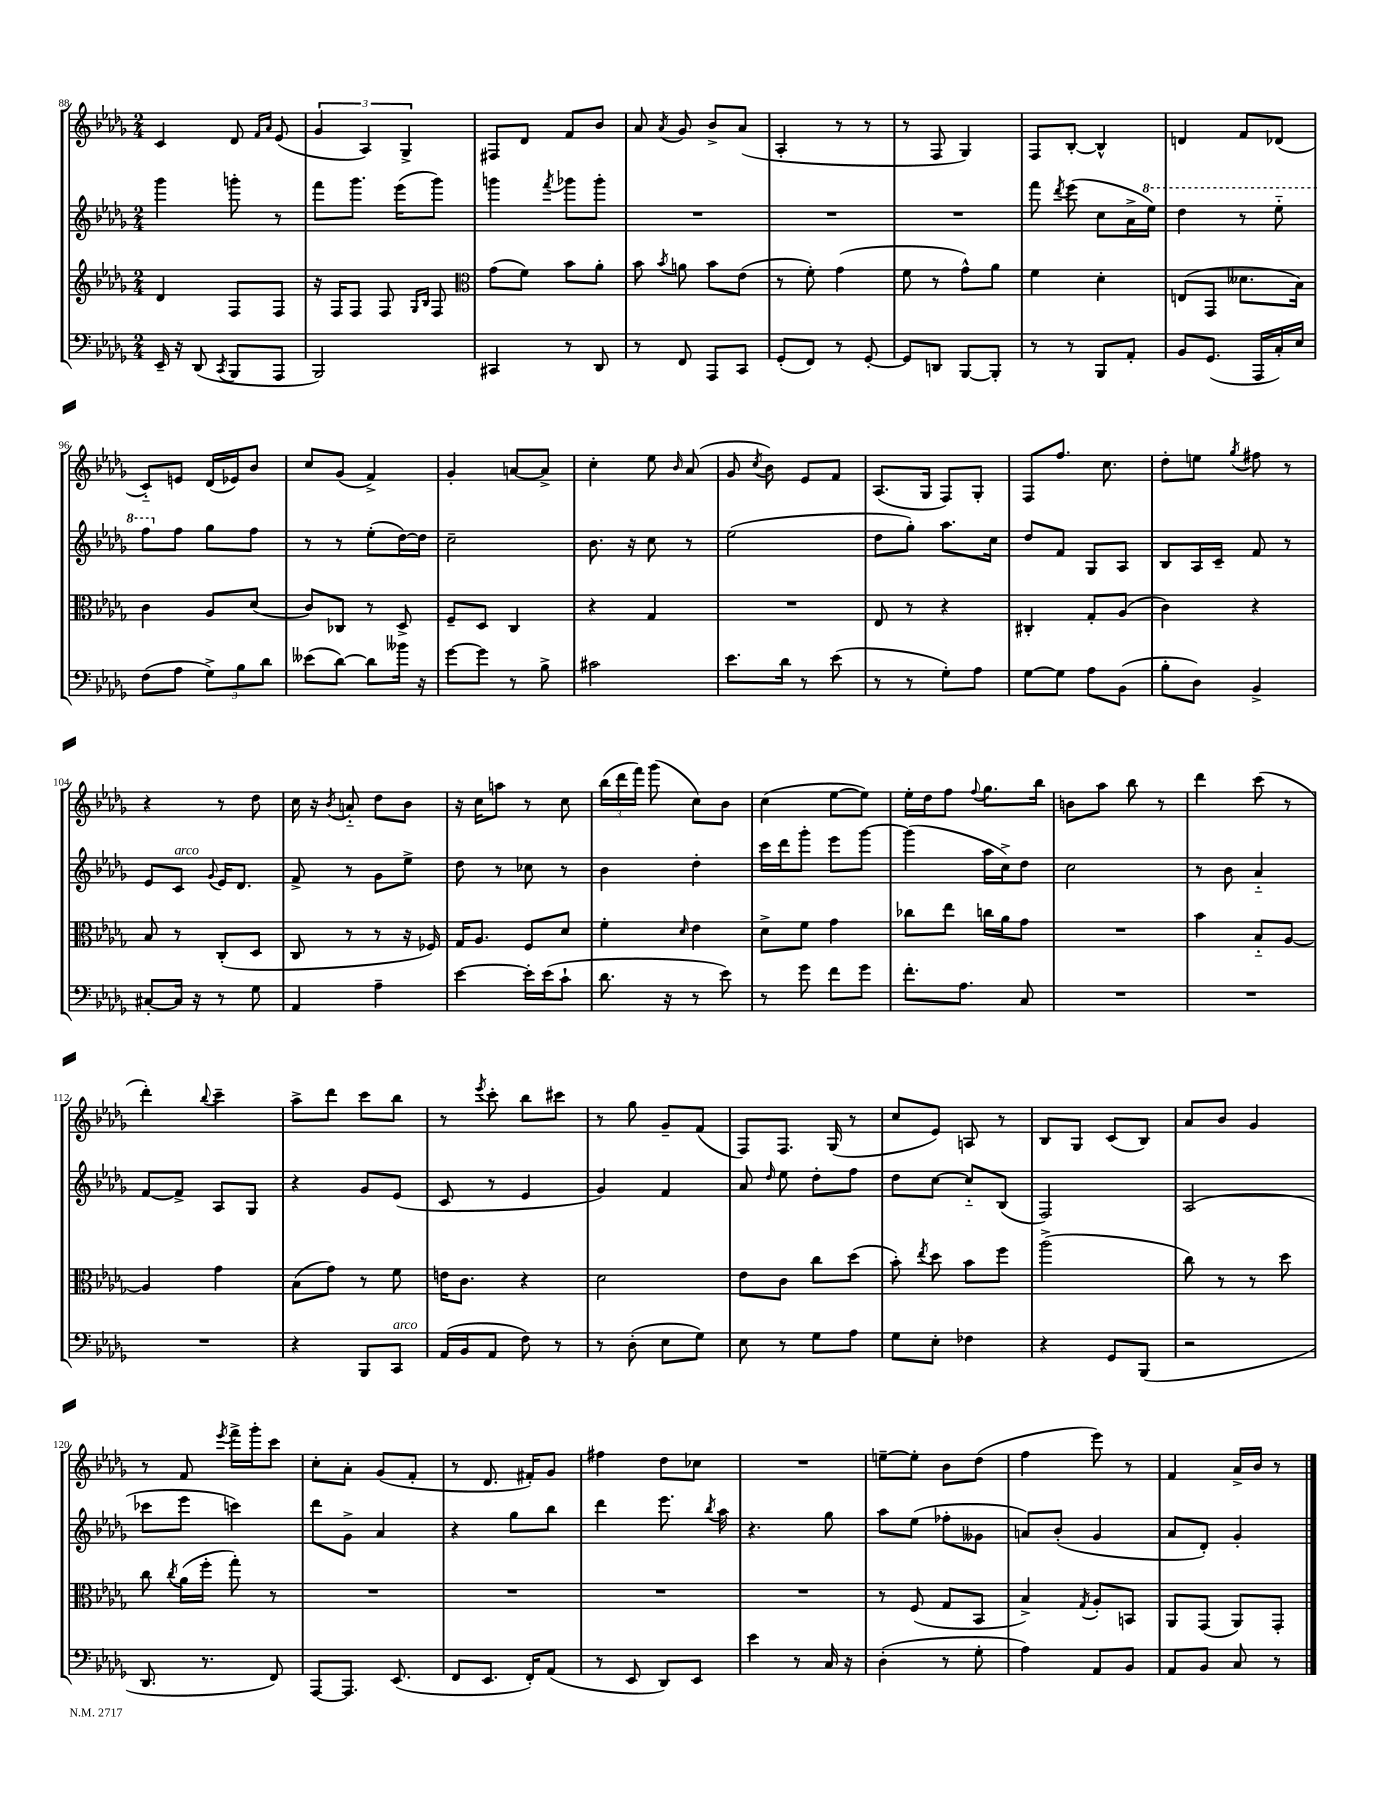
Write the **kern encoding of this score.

**kern	**kern	**kern	**kern
*part4	*part3	*part2	*part1
*staff4	*staff3	*staff2	*staff1
*clefF4	*clefG2	*clefG2	*clefG2
*k[b-e-a-d-g-]	*k[b-e-a-d-g-]	*k[b-e-a-d-g-]	*k[b-e-a-d-g-]
*M2/4	*M2/4	*M2/4	*M2/4
=88	=88	=88	=88
16EE-~/	4d-/	4ggg-\	4c/
16r	.	.	.
(8DD-/	.	.	.
8qCC/	.	.	.
8BBB-/L	8F/L	8gggn'\	8d-/
.	.	.	16qqf/LL
.	.	.	16qqa-/JJ
8AAA-/J	8F/J	8r	(8e-/
=89	=89	=89	=89
2BBB-/)	16r	8fff\L	6g-/
.	16F/KL	.	.
.	8F/J	8.ggg-\J	.
.	.	.	6A-/)
.	8F/	.	.
.	.	(16eee-\KL	.
.	.	.	6G-^/
.	16qqG-/LL	.	.
.	16qqB-/JJ	.	.
.	8F/	8ggg-\J)	.
=90	=90	=90	=90
*	*clefC3	*	*
4CC#X/	(8g-\L	4gggn\	8F#X/L
.	8f\J)	.	8d-/J
.	.	8qfff/	.
8r	8b-\L	8ggg-X\L	8f/L
8DD-/	8a-'\J	8ggg-'\J	8b-/J
=91	=91	=91	=91
8r	8b-\	2r	8a-/
.	8qb-/	.	8qa-/
8FF/	8an\	.	8g-/
8AAA-/L	8b-\L	.	8b-^/L
8CC/J	(8e-\J	.	(8a-/J
=92	=92	=92	=92
(8GG-'/L	8r	2r	4A-'/
8FF/J)	8f'\)	.	.
8r	(4g-\	.	8r
[8GG-'/	.	.	8r
=93	=93	=93	=93
8GG-/L]	8f\	2r	8r
8DDn/J	8r	.	8F/
[8BBB-/L	8g-^^\L)	.	4G-/)
8BBB-'/J]	8a-\J	.	.
=94	=94	=94	=94
8r	4f\	8fff\	8F/L
.	.	8qddd-/	.
8r	.	(8eee-\	[8B-'/J
8BBB-/L	4d-'\	8cc\L	4B-^^/]
8AA-'/J	.	16a-^\L	.
*	*	*8va	*
.	.	16eee-\JJ)	.
=95	=95	=95	=95
8BB-/L	(8En/L	4ddd-\	4dn/
(8.GG-/J	8GG-/J	.	.
.	8.d--X\L	8r	8f/L
16AAA-/LL	.	.	.
16C'/)	.	8eee-\	(8d-X/J
16E-/JJ	16B-\Jk)	.	.
!!LO:LB:g=z
=96	=96	=96	=96
(8F\L	4c\	8fff\L	8c/L)
*	*	*X8va	*
8A-\J	.	8ff\J	8en/J
12G-^\L)	8A-/L	8gg-\L	(16d-/LL
.	.	.	16e-X/J)
12B-\	.	.	.
.	(8d-/J	8ff\J	8b-/J
12d-\J	.	.	.
=97	=97	=97	=97
(8e--X\L	8c/L)	8r	8cc/L
[8d-\J)	8C-X/J	8r	(8g-/J
8d-\L]	8r	(8ee-'\L	4f^/)
16b--X\Jk	8D-^/	[16dd-\L)	.
16r	.	16dd-\JJ]	.
=98	=98	=98	=98
[8g-\L	8F~/L	2cc~\	4g-'/
8g-\J]	8D-/J	.	.
8r	4C/	.	[8an/L
8B-^\	.	.	8a^/J]
=99	=99	=99	=99
2c#X\	4r	8.b-\	4cc'\
.	.	16r	.
.	4G-/	8cc\	8ee-\
.	.	.	16qqb-/
.	.	8r	(8a-/
=100	=100	=100	=100
8.e-\L	2r	(2ee-\	8g-/
.	.	.	8qcc/
.	.	.	8b-\)
16d-\Jk	.	.	.
8r	.	.	8e-/L
(8e-\	.	.	8f/J
=101	=101	=101	=101
8r	8E-/	8dd-\L	(8.A-/L
8r	8r	8gg-'\J)	.
.	.	.	16G-/Jk
8G-'\L)	4r	8.aa-\L	8F/L)
8A-\J	.	.	8G-'/J
.	.	16cc\Jk	.
=102	=102	=102	=102
[8G-\L	4C#X'/	8dd-/L	8F/L
8G-\J]	.	8f/J	8.ff/J
8A-\L	8G-'/L	8G-/L	.
.	.	.	8.cc\
(8BB-\J	(8A-/J	8A-/J	.
=103	=103	=103	=103
8B-'\L	4c\)	8B-/L	8dd-'\L
8D-\J)	.	16A-/L	8een\J
.	.	16c~/JJ	.
.	.	.	8qgg-/
4BB-^/	4r	8f/	8ff#X\
.	.	8r	8r
!!LO:LB:g=z
=104	=104	=104	=104
[8C#X'/L	8B-/	8e-/L	4r
!	!	!LO:TX:a:i:t=arco	!
16C#/Jk]	8r	8c/J	.
16r	.	.	.
.	.	8qqg-/	.
8r	(8C'/L	16e-/KL	8r
.	.	8.d-/J	.
8G-\	8D-/J	.	8dd-\
=105	=105	=105	=105
4AA-/	8C/	8f^/	16cc\
.	.	.	16r
.	.	.	8qb-/
.	8r	8r	8an/
4A-~\	8r	8g-\L	8dd-\L
.	16r	8ee-^\J	8b-\J
.	16F-X/)	.	.
=106	=106	=106	=106
[4e-\	16G-/KL	8dd-\	16r
.	8.A-/J	.	16cc\KL
.	.	8r	8aan\J
16e-'\LL]	8F/L	8cc-X\	8r
(16e-\J	.	.	.
8c`\J	8d-/J	8r	8cc\
=107	=107	=107	=107
8.d-\	4f'\	4b-\	(24bb-\LL
.	.	.	24ddd-\
.	.	.	24fff\JJ)
.	.	.	(8ggg-\
16r	.	.	.
.	16qqd-/	.	.
8r	4e-\	4dd-'\	8cc\L)
8e-\)	.	.	8b-\J
=108	=108	=108	=108
8r	8d-^\L	16ccc\LL	(4cc\
.	.	16ddd-\J	.
8g-\	8f\J	8ggg-'\J	.
8f\L	4g-\	8eee-\L	[8ee-\L
8g-\J	.	[8ggg-\J	8ee-\J])
=109	=109	=109	=109
8.f'\L	8cc-X\L	(4ggg-\]	16ee-'\LL
.	.	.	16dd-\J
.	8ee-\J	.	8ff\J
8.A-\J	.	.	.
.	.	.	8qqff/
.	16ccn\LL	16aa-\LL	8.gg-\L
.	16a-\J	16cc^\J)	.
8C/	8g-\J	8dd-\J	.
.	.	.	16bb-\Jk
=110	=110	=110	=110
2r	2r	2cc\	8bn\L
.	.	.	8aa-\J
.	.	.	8bb-\
.	.	.	8r
=111	=111	=111	=111
2r	4b-\	8r	4ddd-\
.	.	8b-\	.
.	8B-/L	4a-/	(8ccc\
.	[8A-/J	.	8r
!!LO:LB:g=z
=112	=112	=112	=112
2r	4A-/]	[8f/L	4ddd-'\)
.	.	8f^/J]	.
.	.	.	8qqbb-/
.	4g-\	8A-/L	4ccc~\
.	.	8G-/J	.
=113	=113	=113	=113
4r	(8B-\L	4r	8aa-^\L
.	8g-\J)	.	8ddd-\J
8BBB-/L	8r	8g-/L	8ccc\L
!LO:TX:a:i:t=arco	!	!	!
8CC/J	8f\	(8e-/J	8bb-\J
=114	=114	=114	=114
(16AA-/LL	16en\KL	8c/	8r
16BB-/J	8.c\J	.	.
.	.	.	8qeee-/
8AA-/J	.	8r	8ccc'\
8F\)	4r	4e-/	8bb-\L
8r	.	.	8ccc#X\J
=115	=115	=115	=115
8r	2d-\	4g-/)	8r
(8D-'\	.	.	8gg-\
8E-\L	.	4f/	8g-~/L
8G-\J)	.	.	(8f/J
=116	=116	=116	=116
8E-\	8e-\L	8a-/	8F/L)
.	.	16qqdd-/	.
8r	8c\J	8ee-\	8.F/J
8G-\L	8cc\L	8dd-'\L	.
.	.	.	(16G-/
8A-\J	(8dd-\J	8ff\J	8r
=117	=117	=117	=117
8G-\L	8b-'\)	8dd-\L	8cc/L
.	8qee-/	.	.
8E-'\J	8dd-\	[8cc\J	8e-/J)
4F-X\	8b-\L	8cc/L]	8An/
.	8ff\J	(8B-/J	8r
=118	=118	=118	=118
4r	(2aa-^\	2F/)	8B-/L
.	.	.	8G-/J
8GG-/L	.	.	(8c/L
(8BBB-/J	.	.	8B-/J)
=119	=119	=119	=119
2r	8cc\)	(2A-/	8a-/L
.	8r	.	8b-/J
.	8r	.	4g-/
.	8dd-\	.	.
!!LO:LB:g=z
=120	=120	=120	=120
8.DD-/	8cc\	8ccc-X\L	8r
.	8qcc/	.	.
.	(16a-\LL	8eee-\J	8f/
8.r	16ff'\JJ	.	.
.	.	.	8qeee-/
.	8gg-'\)	4cccn\)	16fff^\LL
.	.	.	16ggg-'\J
8FF/)	8r	.	8ccc\J
=121	=121	=121	=121
[8AAA-/L	2r	8ddd-\L	8cc'\L
8.AAA-/J]	.	8g-^\J	8a-'\J
.	.	4a-/	(8g-/L
(8.EE-/	.	.	.
.	.	.	8f'/J
=122	=122	=122	=122
8FF/L	2r	4r	8r
8.EE-/J	.	.	8.d-/
.	.	8gg-\L	.
16FF'/KL)	.	.	16f#X'/KL)
(8AA-/J	.	8bb-\J	8g-/J
=123	=123	=123	=123
8r	2r	4ddd-\	4ff#X\
8EE-/	.	.	.
8DD-/L)	.	8.eee-\	8dd-\L
8EE-/J	.	.	8cc-X\J
.	.	8qbb-/	.
.	.	16aa-\	.
=124	=124	=124	=124
4e-\	2r	4.r	2r
8r	.	.	.
16C/	.	8gg-\	.
16r	.	.	.
=125	=125	=125	=125
(4D-'\	8r	8aa-\L	[8een~\L
.	(8F/	(8ee-\J	8ee'\J]
8r	8G-/L	8ff-X'\L	8b-\L
8G-'\	8BB-/J	8g--X\J	(8dd-\J
=126	=126	=126	=126
4A-\)	4B-^/)	8an/L)	4ff\
.	.	(8b-'/J	.
.	8qG-/	.	.
8AA-/L	8A-'/L	4g-/	8eee-\)
8BB-/J	8BBn/J	.	8r
=127	=127	=127	=127
8AA-/L	8AA-/L	8a-/L	4f/
8BB-/J	(8GG-/J	8d-'/J)	.
8C/	8AA-/L)	4g-'/	16a-^/LL
.	.	.	16b-/JJ
8r	8GG-'/J	.	8r
==	==	==	==
*-	*-	*-	*-
